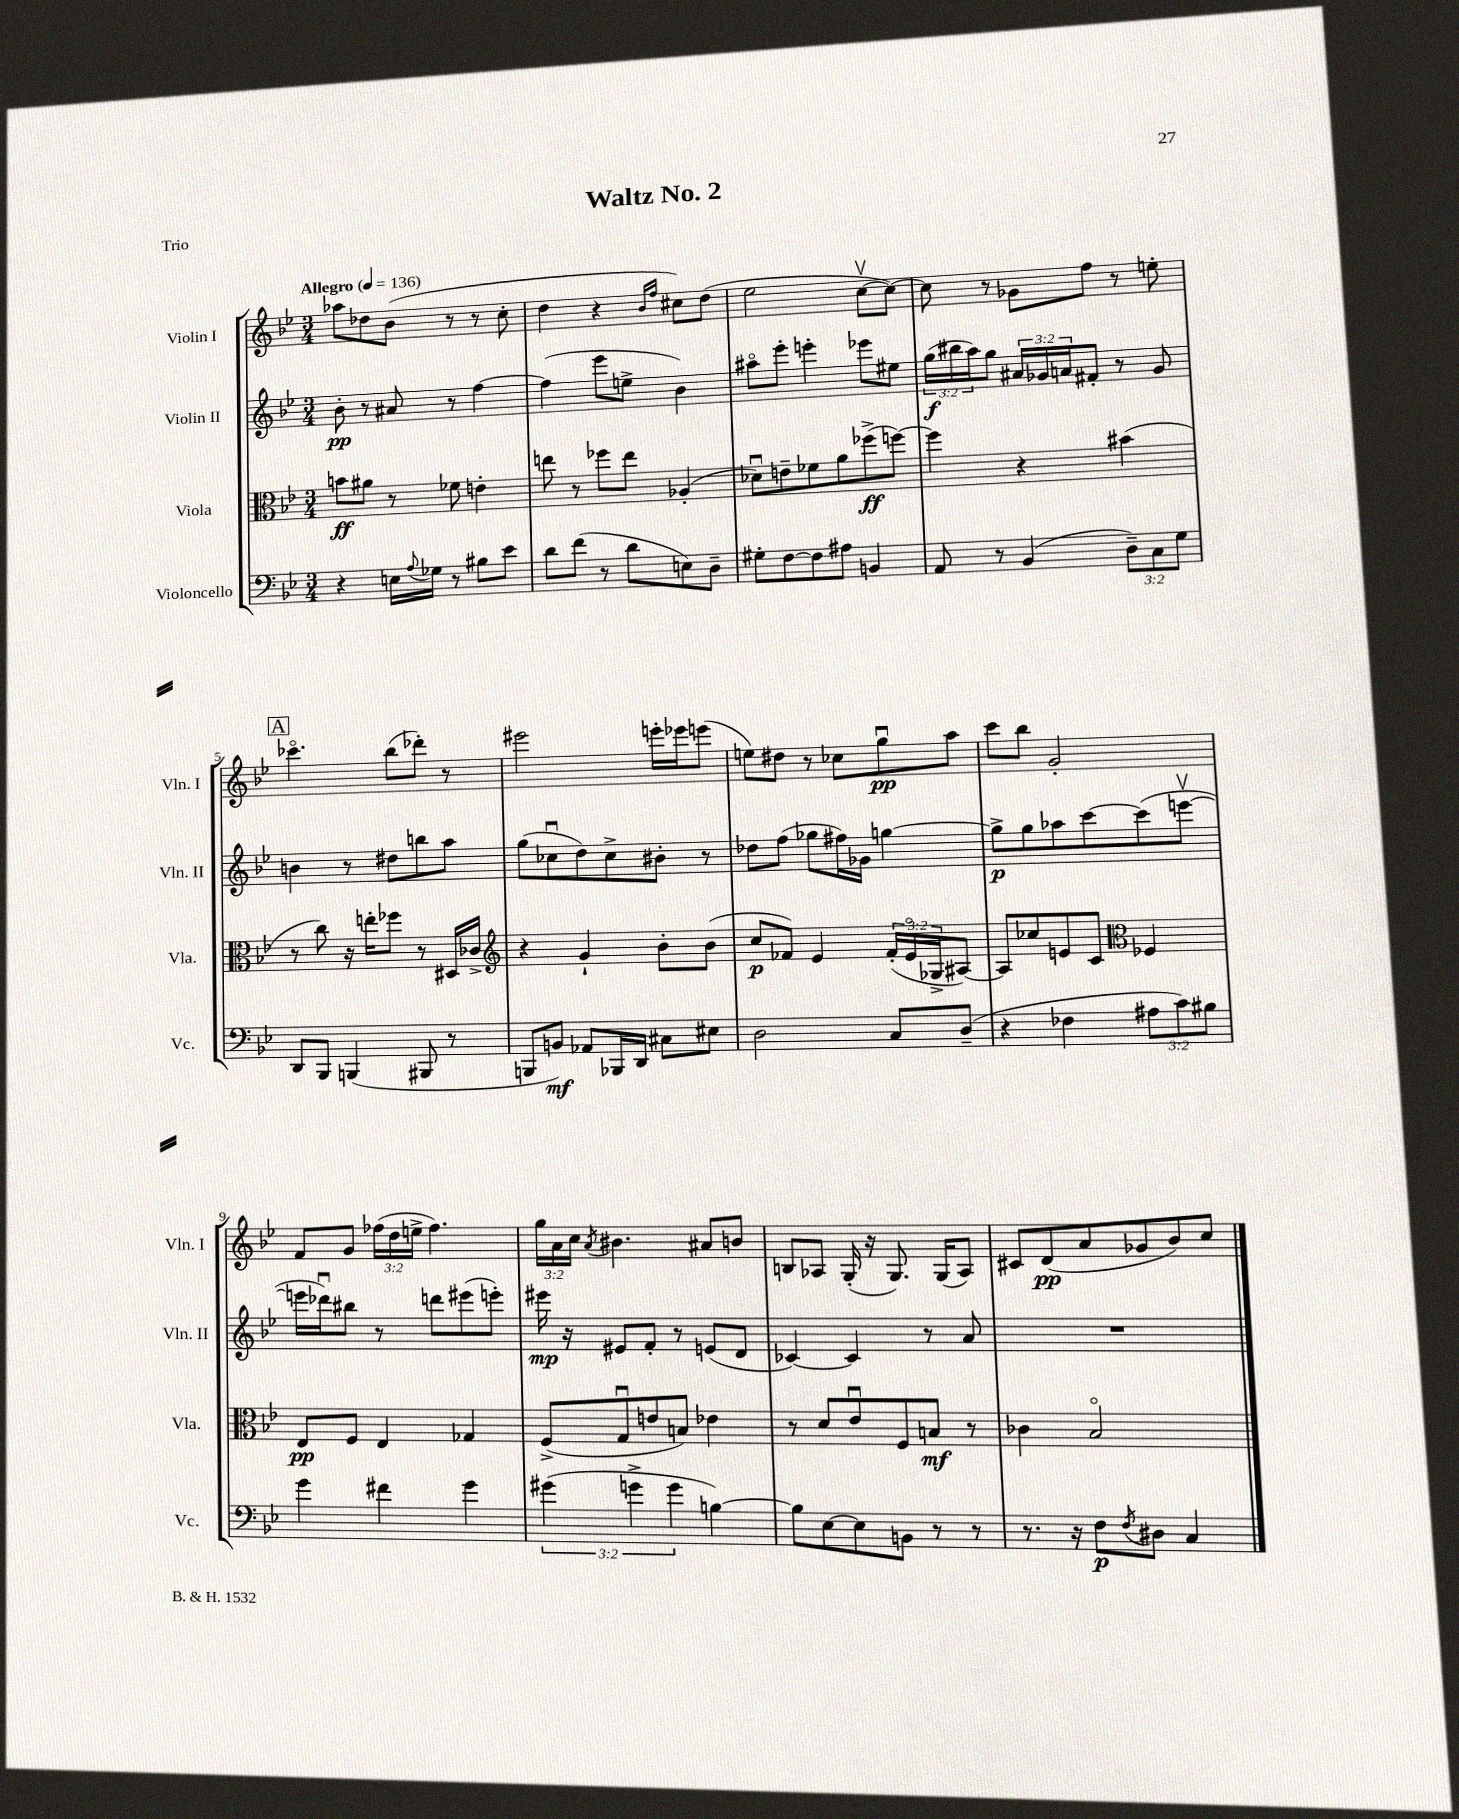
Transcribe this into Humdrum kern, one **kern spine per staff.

**kern	**dynam	**kern	**dynam	**kern	**dynam	**kern	**dynam
*part4	*part4	*part3	*part3	*part2	*part2	*part1	*part1
*staff4	*staff4	*staff3	*staff3	*staff2	*staff2	*staff1	*staff1
*I"Violoncello	*	*I"Viola	*	*I"Violin II	*	*I"Violin I	*
*I'Vc.	*	*I'Vla.	*	*I'Vln. II	*	*I'Vln. I	*
*clefF4	*	*clefC3	*	*clefG2	*	*clefG2	*
*k[b-e-]	*	*k[b-e-]	*	*k[b-e-]	*	*k[b-e-]	*
*M3/4	*	*M3/4	*	*M3/4	*	*M3/4	*
*MM136	*	*MM136	*	*MM136	*	*MM136	*
=1	=1	=1	=1	=1	=1	=1	=1
!	!	!	!	!	!	!LO:TX:a:B:t=Allegro	!
4r	.	8bn\L	ff	8b-'\	pp	8aa-X\L	.
.	.	8a#X\J	.	8r	.	8dd-X\	.
16En\LL	.	8r	.	8a#X/	.	(8b-\J	.
8qqA/	.	.	.	.	.	.	.
16G-X\JJ	.	.	.	.	.	.	.
8r	.	8f-X\	.	8r	.	8r	.
8B#X\L	.	4en'\	.	[4ff\	.	8r	.
8e-\J	.	.	.	.	.	8cc'\	.
=2	=2	=2	=2	=2	=2	=2	=2
8d\L	.	8een\	.	(4ff\]	.	4dd\	.
(8f\J	.	8r	.	.	.	.	.
8r	.	8ff-X\L	.	8eee-\L	.	4r	.
8d\L	.	8ee\J	.	8een^\J	.	.	.
.	.	.	.	.	.	16qqb-/LL	.
.	.	.	.	.	.	16qqff/JJ	.
8En\)	.	(4A-X'/	.	4b-\)	.	8cc#X\L)	.
8D~\J	.	.	.	.	.	(8dd\J	.
=3	=3	=3	=3	=3	=3	=3	=3
8G#X'\L	.	8d-Xu\L)	.	8aa#X\L	.	2ee-\	.
[8F\	.	8en~\	.	8eee-'\J	.	.	.
8F\]	.	8f-X\	.	4eeen'\	.	.	.
8A#X\J	.	8a\	.	.	.	.	.
4BBn/	.	(8ff-X^\	ff	8eee-X\L	.	[8ccv\L	.
.	.	[8ffn\J)	.	8ee#X\J	.	8cc\J_)	.
=4	=4	=4	=4	=4	=4	=4	=4
8AA/	.	4ff\]	.	(24gg\LL	f	8cc\]	.
.	.	.	.	24bb#X\	.	.	.
.	.	.	.	24aa\J)	.	.	.
8r	.	.	.	8gg\J	.	8r	.
(4BB-/	.	4r	.	24a#X/LL	.	8g-X\L	.
.	.	.	.	24g-X/	.	.	.
.	.	.	.	24an/J	.	.	.
.	.	.	.	8f#X'/J	.	8ff\J	.
12D~\L)	.	(4b#X\	.	8r	.	8r	.
12C\	.	.	.	.	.	.	.
.	.	.	.	8g-/	.	8een'\	.
12G\J	.	.	.	.	.	.	.
!!LO:LB:g=z
!!LO:REH:place=s1:t=A
=5	=5	=5	=5	=5	=5	=5	=5
8DD/L	.	8r	.	4bn\	.	4.ccc-X\	.
8BBB-/J	.	8cc\)	.	.	.	.	.
(4BBBn/	.	16r	.	8r	.	.	.
.	.	16een'\KL	.	.	.	.	.
.	.	8ff-X\J	.	8dd#X\L	.	(8bb-\L	.
8BBB#X/	.	8r	.	8bbn\	.	8ddd-X'\J)	.
8r	.	16D#X/LL	.	8aa\J	.	8r	.
.	.	16c-X^/JJ	.	.	.	.	.
=6	=6	=6	=6	=6	=6	=6	=6
*	*	*clefG2	*	*	*	*	*
8BBBn/L	.	4r	.	(8gg\L	.	2eee#X\	.
8BBn/J)	mf	.	.	8cc-Xu\	.	.	.
8AA-X/L	.	4g`/	.	8dd\)	.	.	.
16BBB-X/L	.	.	.	8cc-^\	.	.	.
16DD/JJ	.	.	.	.	.	.	.
8C#X\L	.	8b-'\L	.	8b#X'\J	.	16eeen'\LL	.
.	.	.	.	.	.	16eee-X\J	.
8E#X\J	.	(8b-\J	.	8r	.	(8eeen\J	.
=7	=7	=7	=7	=7	=7	=7	=7
2D\	.	8cc/L	p	8dd-X\L	.	8een\L)	.
.	.	8f-X/J)	.	(8ff\J	.	8dd#X\J	.
.	.	4e-/	.	8gg-X\L	.	8r	.
.	.	.	.	16ff#X\L)	.	8cc-X\L	.
.	.	.	.	16g-X\JJ	.	.	.
8C/L	.	(24f-'/LL	.	[4ggn\	.	8ggu\	pp
.	.	24e-/	.	.	.	.	.
.	.	24G-X^/J	.	.	.	.	.
(8D~/J	.	[8A#X/J)	.	.	.	8aa\J	.
=8	=8	=8	=8	=8	=8	=8	=8
4r	.	8A#/L]	.	8gg^\L]	p	8ccc\L	.
.	.	8cc-X/	.	8gg\	.	8bb-\J	.
4F-X\	.	8en/	.	8aa-X\	.	2g'/	.
.	.	8c/J	.	[8ccc\	.	.	.
*	*	*clefC3	*	*	*	*	*
12A#X\L	.	4F-X/	.	(8ccc\]	.	.	.
12c\)	.	.	.	.	.	.	.
.	.	.	.	[8eeenv\J	.	.	.
12B#X\J	.	.	.	.	.	.	.
!!LO:LB:g=z
=9	=9	=9	=9	=9	=9	=9	=9
4g\	.	8E-/L	pp	16eeen\LL]	.	8f/L	.
.	.	.	.	16ddd-Xu\J)	.	.	.
.	.	8F/J	.	8bb#X\J	.	8g/J	.
4f#X\	.	4E-/	.	8r	.	(24ff-X\LL	.
.	.	.	.	.	.	24dd\	.
.	.	.	.	.	.	24een^\JJ	.
.	.	.	.	8dddn\L	.	4.ff-\)	.
4g\	.	4G-X/	.	(8eee#X\	.	.	.
.	.	.	.	8eeen'\J)	.	.	.
=10	=10	=10	=10	=10	=10	=10	=10
(6g#X\	.	(8F^/L	.	16eee#X\	mp	24gg\LL	.
.	.	.	.	.	.	24a\	.
.	.	.	.	16r	.	.	.
.	.	.	.	.	.	24cc\JJ	.
.	.	.	.	.	.	8qa/	.
.	.	8Gu/	.	8e#X/L	.	4.b#X\	.
6gn^\	.	.	.	.	.	.	.
.	.	8en/	.	8f'/J	.	.	.
6g\	.	.	.	.	.	.	.
.	.	8Bn/J)	.	8r	.	.	.
[4Bn\)	.	4e-X\	.	(8en/L	.	8a#X/L	.
.	.	.	.	8d/J	.	8bn/J	.
=11	=11	=11	=11	=11	=11	=11	=11
8B\L]	.	8r	.	[4c-X/)	.	8Bn/L	.
[8E-\	.	8d/L	.	.	.	8A-X/J	.
8E-\]	.	8e-u/	.	4c-/]	.	(16G'/	.
.	.	.	.	.	.	16r	.
8BBn\J	.	8F/	.	.	.	8.G/)	.
8r	.	8Bn/J	mf	8r	.	.	.
.	.	.	.	.	.	(16G/KL	.
8r	.	8r	.	8a/	.	8A-/J)	.
=12	=12	=12	=12	=12	=12	=12	=12
8.r	.	4c-X\	.	2.r	.	8c#X/L	.
.	.	.	.	.	.	(8d/	pp
16r	.	.	.	.	.	.	.
8F\L	p	2B-/	.	.	.	8a/	.
8qF/	.	.	.	.	.	.	.
8D#X\J	.	.	.	.	.	8g-X/	.
4C/	.	.	.	.	.	8b-/)	.
.	.	.	.	.	.	8cc/J	.
==	==	==	==	==	==	==	==
*-	*-	*-	*-	*-	*-	*-	*-
